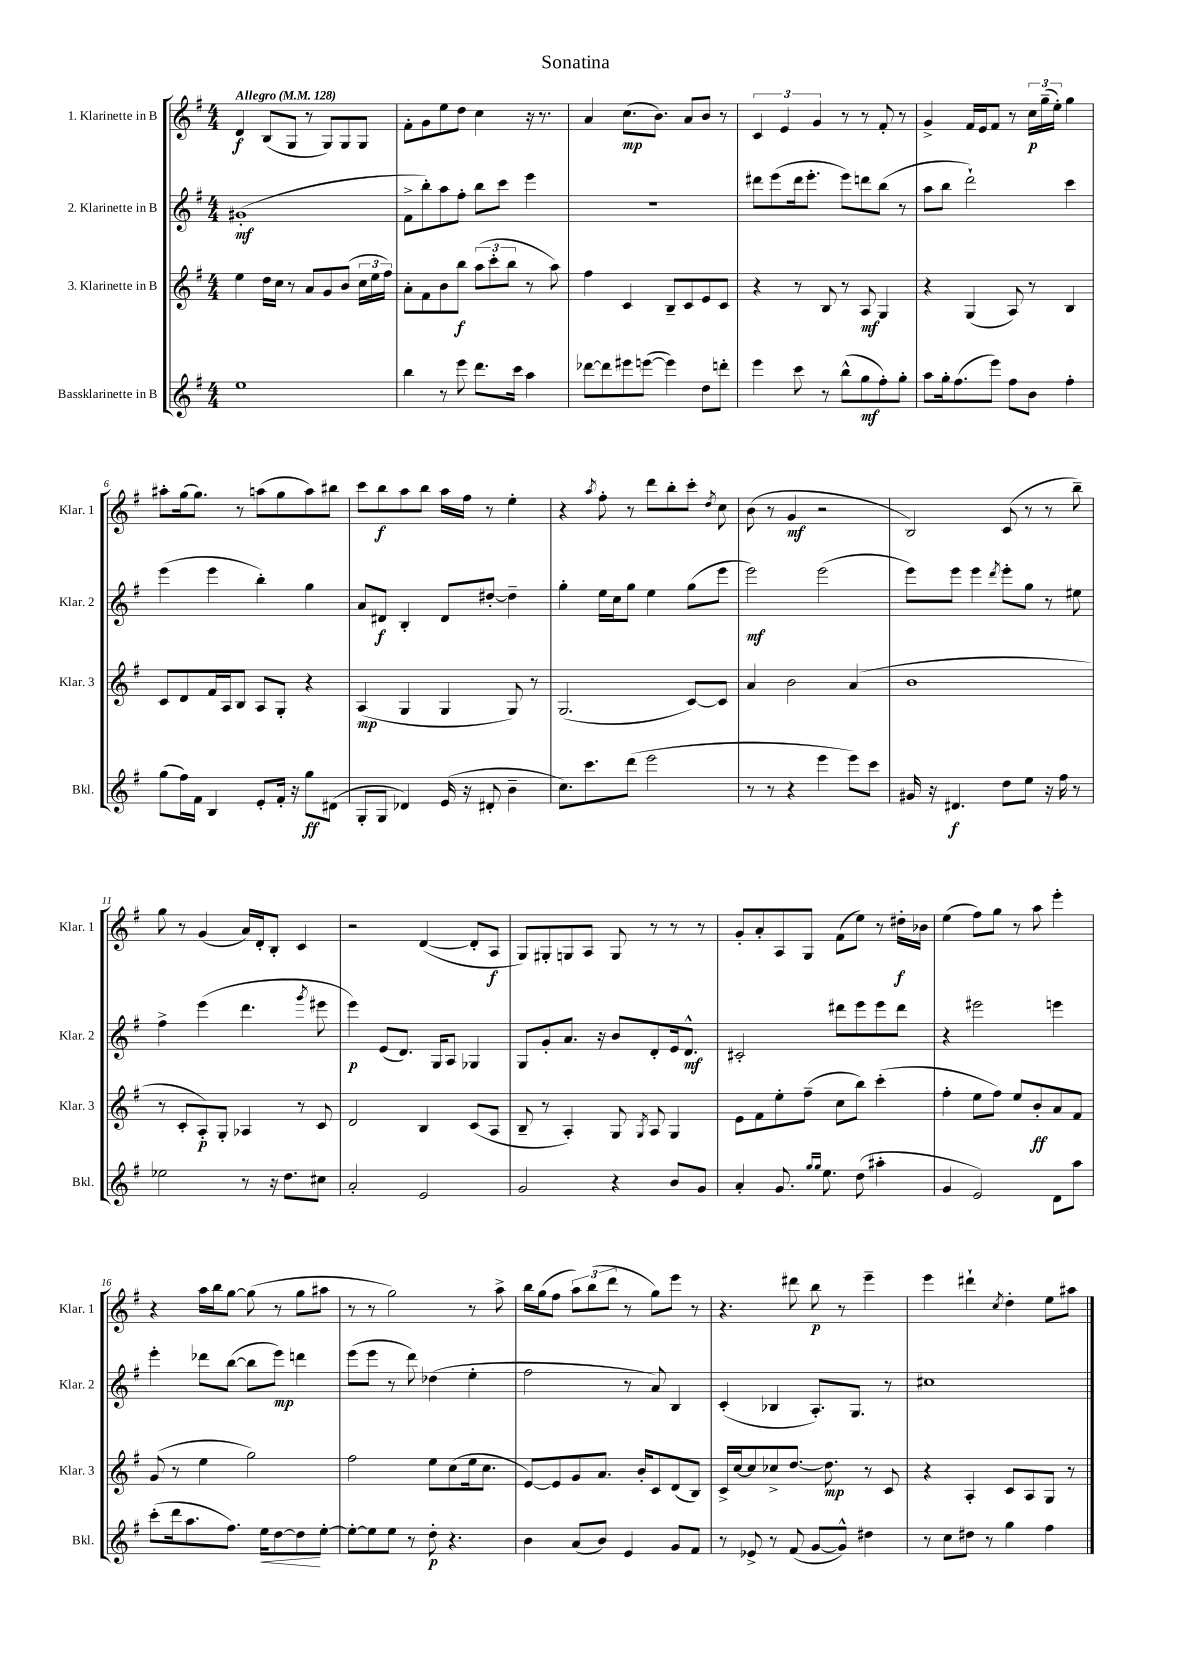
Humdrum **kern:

**kern	**dynam	**kern	**dynam	**kern	**dynam	**kern	**dynam
*part4	*part4	*part3	*part3	*part2	*part2	*part1	*part1
*staff4	*staff4	*staff3	*staff3	*staff2	*staff2	*staff1	*staff1
*I"Bassklarinette in B	*	*I"3. Klarinette in B	*	*I"2. Klarinette in B	*	*I"1. Klarinette in B	*
*I'Bkl.	*	*I'Klar. 3	*	*I'Klar. 2	*	*I'Klar. 1	*
*clefG2	*	*clefG2	*	*clefG2	*	*clefG2	*
*k[f#]	*	*k[f#]	*	*k[f#]	*	*k[f#]	*
*M4/4	*	*M4/4	*	*M4/4	*	*M4/4	*
*MM128	*	*MM128	*	*MM128	*	*MM128	*
=1	=1	=1	=1	=1	=1	=1	=1
!	!	!	!	!	!	!LO:TX:a:B:t=Allegro	!
1ee	.	4ee\	.	(1g#X'	mf	4d/	f
.	.	16dd\LL	.	.	.	(8B/L	.
.	.	16cc\JJ	.	.	.	.	.
.	.	8r	.	.	.	8G/J	.
.	.	8a/L	.	.	.	8r	.
.	.	8g/	.	.	.	8G/L)	.
.	.	(8b/J	.	.	.	8G/	.
.	.	24cc\LL	.	.	.	8G/J	.
.	.	24ee\	.	.	.	.	.
.	.	24ff#\JJ)	.	.	.	.	.
=2	=2	=2	=2	=2	=2	=2	=2
4bb\	.	8a'\L	.	8f#^\L	.	8f#'\L	.
.	.	8f#\	.	8bb'\)	.	8g\	.
8r	.	8b\	.	8aa\	.	8ee\	.
8eee\	.	8bb\J	f	8ff#'\J	.	8dd\J	.
8.ddd\L	.	(12aa\L	.	8bb\L	.	4cc\	.
.	.	12ccc'\	.	.	.	.	.
.	.	.	.	8ccc\J	.	.	.
.	.	12bb\J	.	.	.	.	.
16ccc\Jk	.	.	.	.	.	.	.
4aa\	.	8r	.	4eee\	.	16r	.
.	.	.	.	.	.	8.r	.
.	.	8aa\)	.	.	.	.	.
=3	=3	=3	=3	=3	=3	=3	=3
[8ddd-X\L	.	4ff#\	.	1r	.	4a/	.
8ddd-\]	.	.	.	.	.	.	.
8eee#X\	.	4c/	.	.	.	(8.cc\L	mp
([8eeen\J	.	.	.	.	.	.	.
.	.	.	.	.	.	8.b\J)	.
4eee\])	.	8B~/L	.	.	.	.	.
.	.	8c/	.	.	.	8a/L	.
8dd\L	.	8e/	.	.	.	8b/J	.
8dddn'\J	.	8c/J	.	.	.	8r	.
=4	=4	=4	=4	=4	=4	=4	=4
4eee\	.	4r	.	8ddd#X\L	.	6c/	.
.	.	.	.	(8eee\	.	.	.
.	.	.	.	.	.	6e/	.
8ccc\	.	8r	.	16ddd#\k	.	.	.
.	.	.	.	8.eee'\J	.	.	.
.	.	.	.	.	.	6g/	.
8r	.	8B/	.	.	.	.	.
(8bb^^\L	.	8r	.	8eee\L)	.	8r	.
8gg\	mf	8A/	mf	8dddn\	.	8r	.
8ff#'\)	.	4G/	.	(8bb\J	.	8f#'/	.
8gg'\J	.	.	.	8r	.	8r	.
=5	=5	=5	=5	=5	=5	=5	=5
8aa\L	.	4r	.	8aa\L	.	4g^/	.
16gg'\k	.	.	.	8bb\J	.	.	.
(8.ff#\	.	.	.	.	.	.	.
.	.	(4G/	.	2ddd`\)	.	16f#/LL	.
.	.	.	.	.	.	16e/J	.
8eee\J)	.	.	.	.	.	8f#/J	.
8ff#\L	.	8A/)	.	.	.	8r	.
8b\J	.	8r	.	.	.	24cc\LL	p
.	.	.	.	.	.	(24gg~\	.
.	.	.	.	.	.	24ee'\JJ)	.
4ff#'\	.	4B/	.	4ccc\	.	4gg\	.
!!LO:LB:g=z
=6	=6	=6	=6	=6	=6	=6	=6
(8gg\L	.	8c/L	.	(4eee\	.	8aa#X'\L	.
16ff#\L)	.	8d/	.	.	.	(16gg\k	.
16f#\JJ	.	.	.	.	.	8.gg\J)	.
4B/	.	16f#/L	.	4eee\	.	.	.
.	.	16A/J	.	.	.	.	.
.	.	8B/J	.	.	.	8r	.
8e'/L	.	8A/L	.	4bb'\)	.	(8aan\L	.
16f#'/Jk	.	8G'/J	.	.	.	8gg\	.
16r	.	.	.	.	.	.	.
8gg\L	ff	4r	.	4gg\	.	8aa\)	.
(8d#X\J	.	.	.	.	.	8bb#X\J	.
=7	=7	=7	=7	=7	=7	=7	=7
8G'/L	.	(4A/	mp	8a/L	.	8ccc\L	.
8G/J	.	.	.	8d#X/J	f	8bb\	f
4d-X/)	.	4G/	.	4B'/	.	8aa\	.
.	.	.	.	.	.	8bb\J	.
(16e/	.	4G/	.	8d#/L	.	16aa\LL	.
16r	.	.	.	.	.	16ff#\JJ	.
8d#X'/	.	.	.	[8dd#X'/J	.	8r	.
4b~\	.	8G/)	.	4dd#~\]	.	4ee'\	.
.	.	8r	.	.	.	.	.
=8	=8	=8	=8	=8	=8	=8	=8
8.cc\L)	.	(2.G/	.	4gg'\	.	4r	.
8.ccc\	.	.	.	.	.	.	.
.	.	.	.	.	.	8qaa/	.
.	.	.	.	16ee\LL	.	8ff#'\	.
.	.	.	.	16cc\J	.	.	.
(8ddd\J	.	.	.	8gg\J	.	8r	.
2eee\	.	.	.	4ee\	.	8ddd\L	.
.	.	.	.	.	.	8bb'\	.
.	.	[8c/L)	.	(8gg\L	.	8ccc'\J	.
.	.	.	.	.	.	8qdd/	.
.	.	8c/J]	.	8eee\J	.	8cc\	.
=9	=9	=9	=9	=9	=9	=9	=9
8r	.	4a/	.	2eee\)	mf	(8b\	.
8r	.	.	.	.	.	8r	.
4r	.	2b\	.	.	.	4g/	mf
4eee\	.	.	.	(2eee\	.	2r	.
8eee\L)	.	(4a/	.	.	.	.	.
8ccc\J	.	.	.	.	.	.	.
=10	=10	=10	=10	=10	=10	=10	=10
16g#X/	.	1b	.	8eee\L)	.	2B/)	.
16r	.	.	.	.	.	.	.
4.d#X/	f	.	.	8eee\J	.	.	.
.	.	.	.	4eee\	.	.	.
.	.	.	.	8qddd/	.	.	.
8dd\L	.	.	.	8eee'\L	.	(8c/	.
8ee\J	.	.	.	8gg\J	.	8r	.
16r	.	.	.	8r	.	8r	.
16ff#\	.	.	.	.	.	.	.
8r	.	.	.	8ee#X\	.	8bb~\)	.
!!LO:LB:g=z
=11	=11	=11	=11	=11	=11	=11	=11
2ee-X\	.	8r	.	4ff#^\	.	8gg\	.
.	.	8c'/L	.	.	.	8r	.
.	.	8A'/)	p	(4eee\	.	(4g/	.
.	.	8G'/J	.	.	.	.	.
8r	.	4A-X/	.	4.ddd\	.	16a/LL)	.
.	.	.	.	.	.	16d'/J	.
16r	.	.	.	.	.	8B'/J	.
8.dd\L	.	.	.	.	.	.	.
.	.	8r	.	.	.	4c/	.
.	.	.	.	8qggg/	.	.	.
8cc#X\J	.	8c/	.	8eee#X\	.	.	.
=12	=12	=12	=12	=12	=12	=12	=12
2a'/	.	2d/	.	4eee\)	p	2r	.
.	.	.	.	(8e/L	.	.	.
.	.	.	.	8.d/J)	.	.	.
2e/	.	4B/	.	.	.	([4d/	.
.	.	.	.	16G/KL	.	.	.
.	.	.	.	8A/J	.	.	.
.	.	(8c/L	.	4G-X/	.	8d'/L]	.
.	.	8A/J	.	.	.	8A/J	f
=13	=13	=13	=13	=13	=13	=13	=13
2g/	.	8B~/	.	8G/L	.	8G/L)	.
.	.	8r	.	8g'/	.	8G#X'/	.
.	.	4A'/)	.	8.a/J	.	8Gn/	.
.	.	.	.	.	.	8A/J	.
.	.	.	.	16r	.	.	.
4r	.	8G/	.	8b/L	.	8G/	.
.	.	8qG/	.	.	.	.	.
.	.	8A/	.	8d'/	.	8r	.
8b/L	.	4G/	.	16e/k	.	8r	.
.	.	.	.	8.d^^/J	mf	.	.
8g/J	.	.	.	.	.	8r	.
=14	=14	=14	=14	=14	=14	=14	=14
4a'/	.	8e\L	.	2c#X'/	.	8g'/L	.
.	.	8f#\	.	.	.	8a'/	.
8.g/	.	8ee'\	.	.	.	8A/	.
.	.	(8ff#~\J	.	.	.	8G/J	.
16qqgg/LL	.	.	.	.	.	.	.
16qqgg/JJ	.	.	.	.	.	.	.
8.ee\	.	.	.	.	.	.	.
.	.	8cc\L	.	8ddd#X\L	.	(8f#\L	.
(8dd\	.	8bb\J)	.	8eee\	.	8ee\J)	.
4aa#X'\	.	(4ccc'\	.	8eee\	.	8r	.
.	.	.	.	8ddd#\J	.	16dd#X'\LL	f
.	.	.	.	.	.	16b-X\JJ	.
=15	=15	=15	=15	=15	=15	=15	=15
4g/	.	4ff#'\	.	4r	.	(4ee\	.
2e/)	.	8ee\L	.	2eee#X\	.	8ff#\L)	.
.	.	8ff#\J)	.	.	.	8gg\J	.
.	.	8ee/L	.	.	.	8r	.
.	.	8b'/	ff	.	.	8aa\	.
8d\L	.	8a/	.	4eeen\	.	4eee'\	.
8aa\J	.	8f#/J	.	.	.	.	.
!!LO:LB:g=z
=16	=16	=16	=16	=16	=16	=16	=16
(8ccc'\L	.	(8g/	.	4eee'\	.	4r	.
16ddd\k	.	8r	.	.	.	.	.
8.aa\	.	.	.	.	.	.	.
.	.	4ee\	.	8ddd-X\L	.	16aa\LL	.
.	.	.	.	.	.	16bb\J	.
8.ff#\J)	.	.	.	([8bb\J	.	[8gg\J	.
.	.	2gg\)	.	8bb\L]	.	(8gg\]	.
!	!LO:HP:b	!	!	!	!	!	!
16ee\KL	<	.	.	.	.	.	.
[8dd\	.	.	.	8eee\J)	mp	8r	.
8dd\]	.	.	.	4dddn\	.	8gg\L	.
[8ee'\J	[	.	.	.	.	8aa#X\J	.
=17	=17	=17	=17	=17	=17	=17	=17
8ee'\L_	.	2ff#\	.	(8eee\L	.	8r	.
8ee\]	.	.	.	8eee\J	.	8r	.
8ee\J	.	.	.	8r	.	2gg\)	.
8r	.	.	.	8ddd\)	.	.	.
8dd'\	p	8ee\L	.	(4dd-X\	.	.	.
4.r	.	(8cc\	.	.	.	.	.
.	.	16ee\k	.	4ee'\	.	8r	.
.	.	8.cc\J	.	.	.	.	.
.	.	.	.	.	.	8aa^\	.
=18	=18	=18	=18	=18	=18	=18	=18
4b\	.	[8e/L)	.	2ff#\	.	16bb\LL	.
.	.	.	.	.	.	(16gg\J	.
.	.	8e/]	.	.	.	8ff#\J	.
(8a/L	.	8g/	.	.	.	12aa\L)	.
.	.	.	.	.	.	(12bb\	.
8b/J)	.	8.a/J	.	.	.	.	.
.	.	.	.	.	.	12ddd\J	.
4e/	.	.	.	8r	.	8r	.
.	.	16b'/KL	.	.	.	.	.
.	.	8c/	.	8a/)	.	8gg\L)	.
8g/L	.	(8d/	.	4B/	.	8eee\J	.
8f#/J	.	8B/J)	.	.	.	8r	.
=19	=19	=19	=19	=19	=19	=19	=19
8r	.	16c^/LL	.	(4c'/	.	4.r	.
.	.	[16cc/J	.	.	.	.	.
8e-X^/	.	8cc/]	.	.	.	.	.
8r	.	8cc-X^/	.	4B-X/	.	.	.
(8f#/	.	[8.dd/J	.	.	.	8ddd#X\	.
[8g/L	.	.	.	8.A'/L)	.	8bb\	p
.	.	8.dd\]	mp	.	.	.	.
8g^^/J])	.	.	.	.	.	8r	.
.	.	.	.	8.G/J	.	.	.
4dd#X\	.	8r	.	.	.	4eee~\	.
.	.	8c/	.	8r	.	.	.
=20	=20	=20	=20	=20	=20	=20	=20
8r	.	4r	.	1cc#X	.	4eee\	.
8cc\L	.	.	.	.	.	.	.
8dd#X\J	.	4A'/	.	.	.	4ddd#X`\	.
8r	.	.	.	.	.	.	.
.	.	.	.	.	.	8qcc/	.
4gg\	.	8c/L	.	.	.	4dd'\	.
.	.	8A/	.	.	.	.	.
4ff#\	.	8G/J	.	.	.	8ee\L	.
.	.	8r	.	.	.	8aa#X\J	.
==	==	==	==	==	==	==	==
*-	*-	*-	*-	*-	*-	*-	*-
